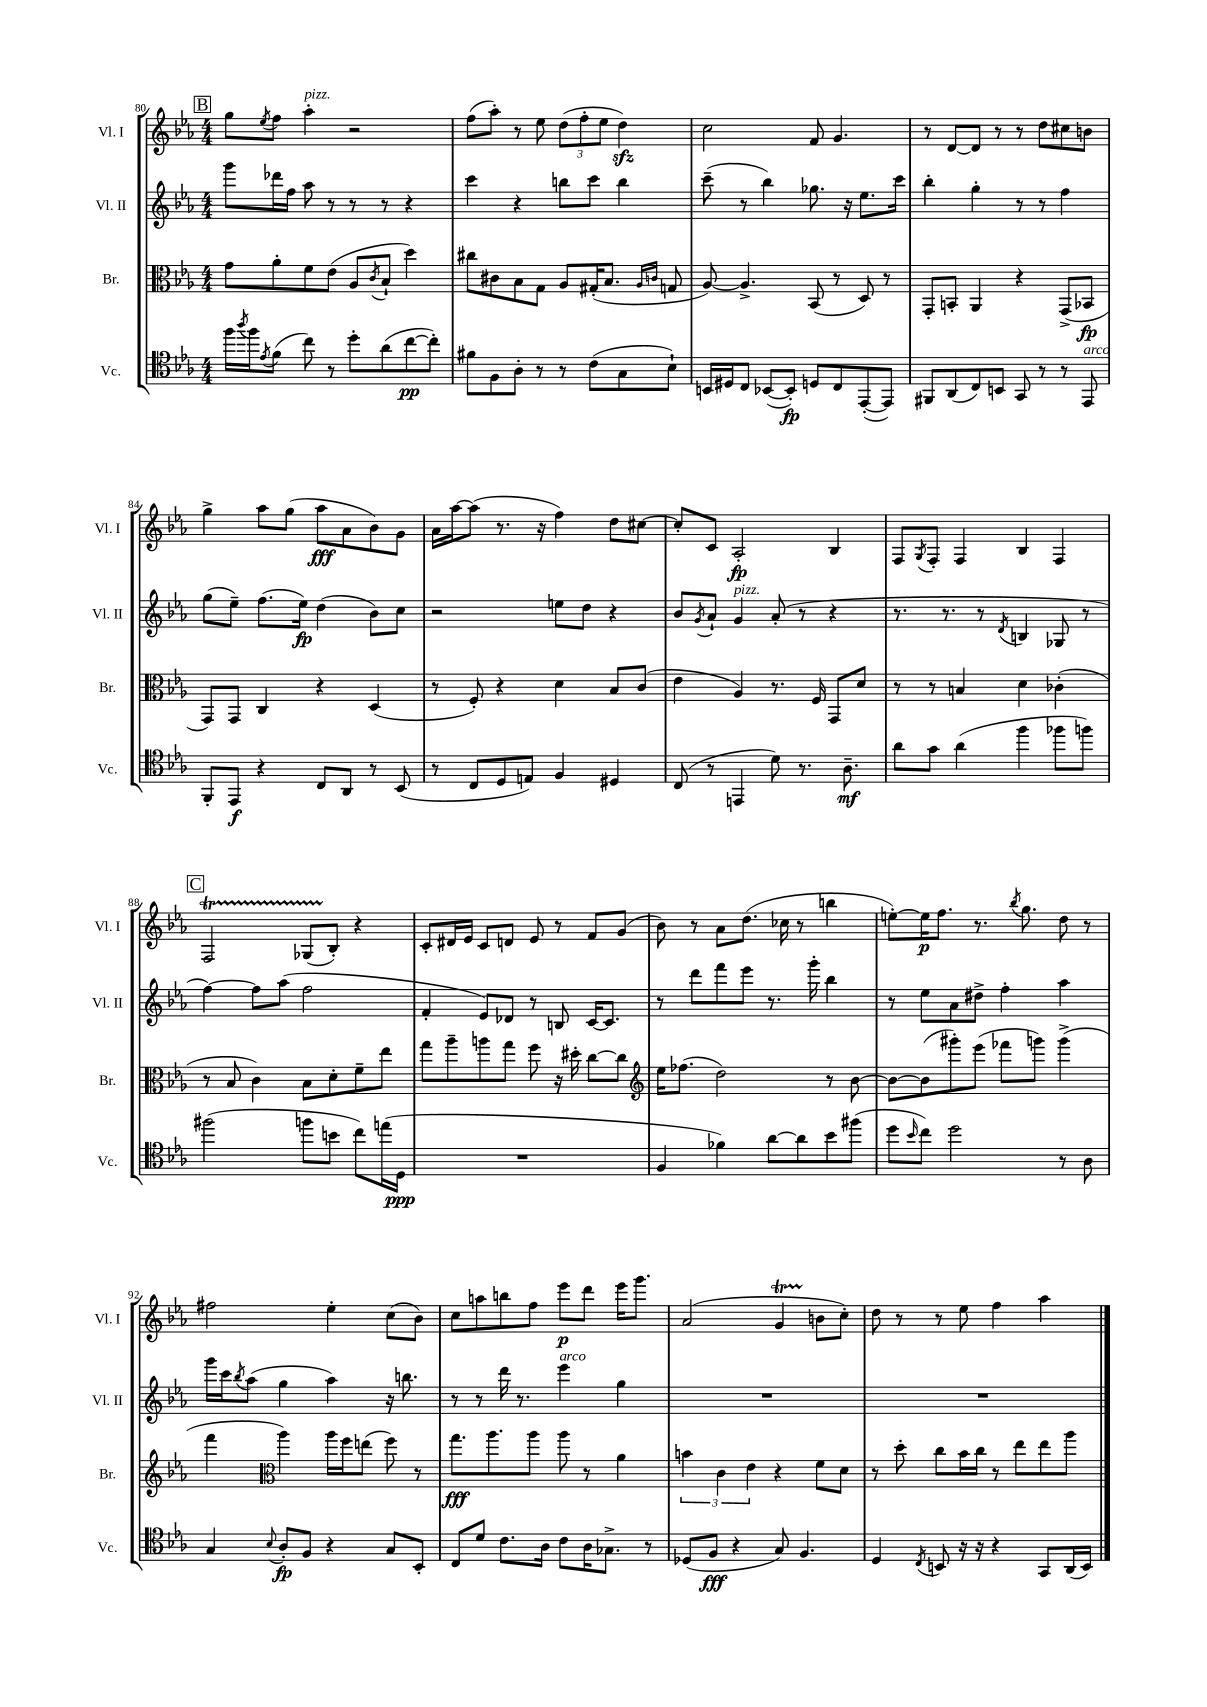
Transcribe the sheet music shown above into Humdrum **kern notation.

**kern	**dynam	**kern	**dynam	**kern	**dynam	**kern	**dynam
*part4	*part4	*part3	*part3	*part2	*part2	*part1	*part1
*staff4	*staff4	*staff3	*staff3	*staff2	*staff2	*staff1	*staff1
*I"Vc.	*	*I"Br.	*	*I"Vl. II	*	*I"Vl. I	*
*I'Vc.	*	*I'Br.	*	*I'Vl. II	*	*I'Vl. I	*
*clefC4	*	*clefC3	*	*clefG2	*	*clefG2	*
*k[b-e-a-]	*	*k[b-e-a-]	*	*k[b-e-a-]	*	*k[b-e-a-]	*
*M4/4	*	*M4/4	*	*M4/4	*	*M4/4	*
!!LO:REH:place=s1:t=B
=80	=80	=80	=80	=80	=80	=80	=80
16ff\LL	.	8g\L	.	8ggg\L	.	8gg\L	.
8qaa-/	.	.	.	.	.	.	.
16ff\J	.	.	.	.	.	.	.
8qe-/	.	.	.	.	.	8qee-/	.
(8f\J	.	8a-'\	.	16ddd-X\L	.	8ff\J	.
.	.	.	.	16ff\JJ	.	.	.
!	!	!	!	!	!	!LO:TX:a:i:t=pizz.	!
8cc\)	.	8f\	.	8aa-\	.	4aa-'\	.
8r	.	(8e-\J	.	8r	.	.	.
8dd'\L	.	8A-/L	.	8r	.	2r	.
.	.	8qc/	.	.	.	.	.
(8a-\	.	8B-`/J	.	8r	.	.	.
[8cc\	pp	4dd\)	.	4r	.	.	.
8cc'\J])	.	.	.	.	.	.	.
=81	=81	=81	=81	=81	=81	=81	=81
8f#X\L	.	8cc#X\L	.	4ccc\	.	(8ff\L	.
8F\	.	8c#X\	.	.	.	8aa-'\J)	.
8A-'\J	.	8B-\	.	4r	.	8r	.
8r	.	8G\J	.	.	.	8ee-\	.
8r	.	8A-/L	.	8bbn\L	.	(12dd\L	.
.	.	.	.	.	.	12ff'\	.
(8c\L	.	(16G#X'/K	.	8ccc\J	.	.	.
.	.	.	.	.	.	12ee-\J	.
.	.	8.B-/J	.	.	.	.	.
8G\	.	.	.	4bb\	.	4ddzz\)	.
.	.	16qqA-/LL	.	.	.	.	.
.	.	16qqcn/JJ	.	.	.	.	.
8B-`\J)	.	8Gn/	.	.	.	.	.
=82	=82	=82	=82	=82	=82	=82	=82
16BBn/LL	.	[8A-/)	.	(8ccc~\	.	2cc\	.
16D#X/J	.	.	.	.	.	.	.
8C/J	.	4.A-^/]	.	8r	.	.	.
([8BB-X/L	.	.	.	4bb-\)	.	.	.
8BB-'/J])	fp	.	.	.	.	.	.
8Dn/L	.	(8BB-/	.	8.gg-X\	.	8f/	.
8C/	.	8r	.	.	.	4.g/	.
.	.	.	.	16r	.	.	.
([8EE-'/	.	8D/)	.	8.ee-\L	.	.	.
8EE-/J])	.	8r	.	.	.	.	.
.	.	.	.	16ccc\Jk	.	.	.
=83	=83	=83	=83	=83	=83	=83	=83
8FF#X/L	.	8GG'/L	.	4bb-'\	.	8r	.
(8AA-/	.	8BBn'/J	.	.	.	[8d/L	.
8C/)	.	4AA-/	.	4gg'\	.	8d/J]	.
8BBn/J	.	.	.	.	.	8r	.
8GG/	.	4r	.	8r	.	8r	.
8r	.	.	.	8r	.	8dd\L	.
8r	.	(8GG^/L	.	4ff\	.	8cc#X\	.
!LO:TX:a:i:t=arco	!	!	!	!	!	!	!
8EE-/	.	8BB-X/J	fp	.	.	8bn\J	.
!!LO:LB:g=z
=84	=84	=84	=84	=84	=84	=84	=84
8FF'/L	.	8GG/L)	.	(8gg\L	.	4gg^\	.
8EE-/J	f	8GG/J	.	8ee-~\J)	.	.	.
4r	.	4C/	.	(8.ff\L	.	8aa-\L	.
.	.	.	.	.	.	(8gg\J	.
.	.	.	.	16ee-\Jk)	fp	.	.
8C/L	.	4r	.	(4dd\	.	8aa-\L	fff
8AA-/J	.	.	.	.	.	8a-\	.
8r	.	(4D/	.	8b-\L)	.	8b-\)	.
(8BB-/	.	.	.	8cc\J	.	8g\J	.
=85	=85	=85	=85	=85	=85	=85	=85
8r	.	8r	.	2r	.	16a-\LL	.
.	.	.	.	.	.	[16aa-\J	.
8C/L	.	8F'/)	.	.	.	(8aa-\J]	.
8D/	.	4r	.	.	.	8.r	.
8En/J)	.	.	.	.	.	.	.
.	.	.	.	.	.	16r	.
4F/	.	4d\	.	8een\L	.	4ff\)	.
.	.	.	.	8dd\J	.	.	.
4D#X/	.	8B-/L	.	4r	.	8dd\L	.
.	.	(8c/J	.	.	.	[8cc#X\J	.
=86	=86	=86	=86	=86	=86	=86	=86
(8C/	.	4e-\	.	8b-/L	.	8cc#'/L]	.
.	.	.	.	8qg/	.	.	.
8r	.	.	.	8a-`/J	.	8c/J	.
!	!	!	!	!LO:TX:a:i:t=pizz.	!	!	!
4EEn/	.	4A-/)	.	4g/	.	2A-'/	fp
8d\)	.	8.r	.	(8a-'/	.	.	.
8.r	.	.	.	8r	.	.	.
.	.	16F/	.	.	.	.	.
.	.	8GG/L	.	4r	.	4B-/	.
8.A-~\	mf	.	.	.	.	.	.
.	.	8d/J	.	.	.	.	.
=87	=87	=87	=87	=87	=87	=87	=87
8a-\L	.	8r	.	8.r	.	8F/L	.
.	.	.	.	.	.	8qG/	.
8g\J	.	8r	.	.	.	8F'/J	.
.	.	.	.	8.r	.	.	.
(4a-\	.	4Bn/	.	.	.	4F/	.
.	.	.	.	8r	.	.	.
.	.	.	.	8qd/	.	.	.
4ff\	.	4d\	.	4Bn/	.	4B-/	.
8ff-X\L	.	(4c-X'\	.	8G-X/	.	4F/	.
8ffn\J)	.	.	.	8r	.	.	.
!!LO:LB:g=z
!!LO:REH:place=s1:t=C
=88	=88	=88	=88	=88	=88	=88	=88
(2ff#X\	.	8r	.	[4ff\)	.	2FT/	.
.	.	8B-/	.	.	.	.	.
.	.	4c\)	.	8ff\L]	.	.	.
.	.	.	.	(8aa-\J	.	.	.
8ffn\L	.	8B-\L	.	2ff\	.	(8G-XTTT/L	.
8bn\J	.	8d'\	.	.	.	8B-'/J)	.
8cc\L)	.	8f~\	.	.	.	4r	.
(16een\L	.	8ee-\J	.	.	.	.	.
16D\JJ	ppp	.	.	.	.	.	.
=89	=89	=89	=89	=89	=89	=89	=89
1r	.	8gg\L	.	4f'/	.	8c'/L	.
.	.	8aa-~\	.	.	.	16d#X/L	.
.	.	.	.	.	.	16e-/JJ	.
.	.	8aan\	.	8e-/L)	.	8c/L	.
.	.	8gg\J	.	8d-X/J	.	8dn/J	.
.	.	8ff\	.	8r	.	8e-/	.
.	.	16r	.	8Bn/	.	8r	.
.	.	16dd#X'\	.	.	.	.	.
.	.	[8cc\L	.	[16c/KL	.	8f/L	.
.	.	.	.	8.c/J]	.	.	.
.	.	8cc\J]	.	.	.	(8g/J	.
=90	=90	=90	=90	=90	=90	=90	=90
*	*	*clefG2	*	*	*	*	*
4F/	.	16ee-\KL	.	8r	.	8b-\)	.
.	.	(8.ff-X\J	.	.	.	.	.
.	.	.	.	8ddd\L	.	8r	.
4f-X\)	.	2dd\)	.	8fff\	.	8a-\L	.
.	.	.	.	8eee-\J	.	(8.dd\J	.
[8a-\L	.	.	.	8.r	.	.	.
.	.	.	.	.	.	16cc-X\	.
8a-\]	.	.	.	.	.	8r	.
.	.	.	.	16ggg'\	.	.	.
8b-\	.	8r	.	4bb-\	.	4bbn\	.
(8ff#X\J	.	[8b-\	.	.	.	.	.
=91	=91	=91	=91	=91	=91	=91	=91
8dd\L	.	8b-\L_	.	8r	.	[8een'\L)	.
16qqb-/	.	.	.	.	.	.	.
8cc\J)	.	(8b-\]	.	8ee-\L	.	16ee\K]	p
.	.	.	.	.	.	8.ff\J	.
2dd\	.	8ggg#X'\)	.	8a-\	.	.	.
.	.	(8eee-\J	.	8dd#X^\J	.	8.r	.
.	.	8fff-X\L	.	4ff'\	.	.	.
.	.	.	.	.	.	8qbb-/	.
.	.	.	.	.	.	8.gg\	.
.	.	8gggn\J)	.	.	.	.	.
8r	.	(4ggg^\	.	4aa-\	.	8dd\	.
8A-\	.	.	.	.	.	8r	.
!!LO:LB:g=z
=92	=92	=92	=92	=92	=92	=92	=92
4G/	.	4fff\	.	16ggg\LL	.	2ff#X\	.
.	.	.	.	16ccc\J	.	.	.
.	.	.	.	8qbb-/	.	.	.
.	.	.	.	(8aa-\J	.	.	.
8qqB-/	.	.	.	.	.	.	.
*	*	*clefC3	*	*	*	*	*
8A-'/L	fp	4aa-\)	.	4gg\	.	.	.
8F/J	.	.	.	.	.	.	.
4r	.	16aa-\LL	.	4aa-\)	.	4ee-'\	.
.	.	16ff\J	.	.	.	.	.
.	.	(8een\J	.	.	.	.	.
8G/L	.	8ff\)	.	16r	.	(8cc\L	.
.	.	.	.	8.bbn\	.	.	.
8BB-'/J	.	8r	.	.	.	8b-\J)	.
=93	=93	=93	=93	=93	=93	=93	=93
8C/L	.	8.gg\L	fff	8r	.	8cc\L	.
8d/J	.	.	.	8r	.	8aan\	.
.	.	8.aa-\	.	.	.	.	.
8.c\L	.	.	.	16ddd\	.	8bbn\	.
.	.	.	.	8.r	.	.	.
.	.	8aa-\J	.	.	.	8ff\J	.
16A-\Jk	.	.	.	.	.	.	.
!	!	!	!	!LO:TX:a:i:t=arco	!	!	!
8c\L	.	8aa-\	.	4eee-\	.	8eee-\L	p
16A-\K	.	8r	.	.	.	8ddd\J	.
8.G-X^\J	.	.	.	.	.	.	.
.	.	4a-\	.	4gg\	.	16eee-\KL	.
.	.	.	.	.	.	8.ggg\J	.
8r	.	.	.	.	.	.	.
=94	=94	=94	=94	=94	=94	=94	=94
(8D-X/L	.	6bn\	.	1r	.	(2a-/	.
8F/J	fff	.	.	.	.	.	.
.	.	6c\	.	.	.	.	.
4r	.	.	.	.	.	.	.
.	.	6e-\	.	.	.	.	.
8G/)	.	4r	.	.	.	4gt/	.
4.F/	.	.	.	.	.	.	.
.	.	8f\L	.	.	.	8bn\L	.
.	.	8d\J	.	.	.	8cc'\J)	.
=95	=95	=95	=95	=95	=95	=95	=95
4D/	.	8r	.	1r	.	8dd\	.
.	.	8dd'\	.	.	.	8r	.
8qC/	.	.	.	.	.	.	.
8BBn/	.	8cc\L	.	.	.	8r	.
16r	.	16b-\L	.	.	.	8ee-\	.
16r	.	16cc\JJ	.	.	.	.	.
4r	.	8r	.	.	.	4ff\	.
.	.	8ee-\L	.	.	.	.	.
8GG/L	.	8ee-\	.	.	.	4aa-\	.
(16AA-/L	.	8aa-\J	.	.	.	.	.
16BB/JJ)	.	.	.	.	.	.	.
==	==	==	==	==	==	==	==
*-	*-	*-	*-	*-	*-	*-	*-
